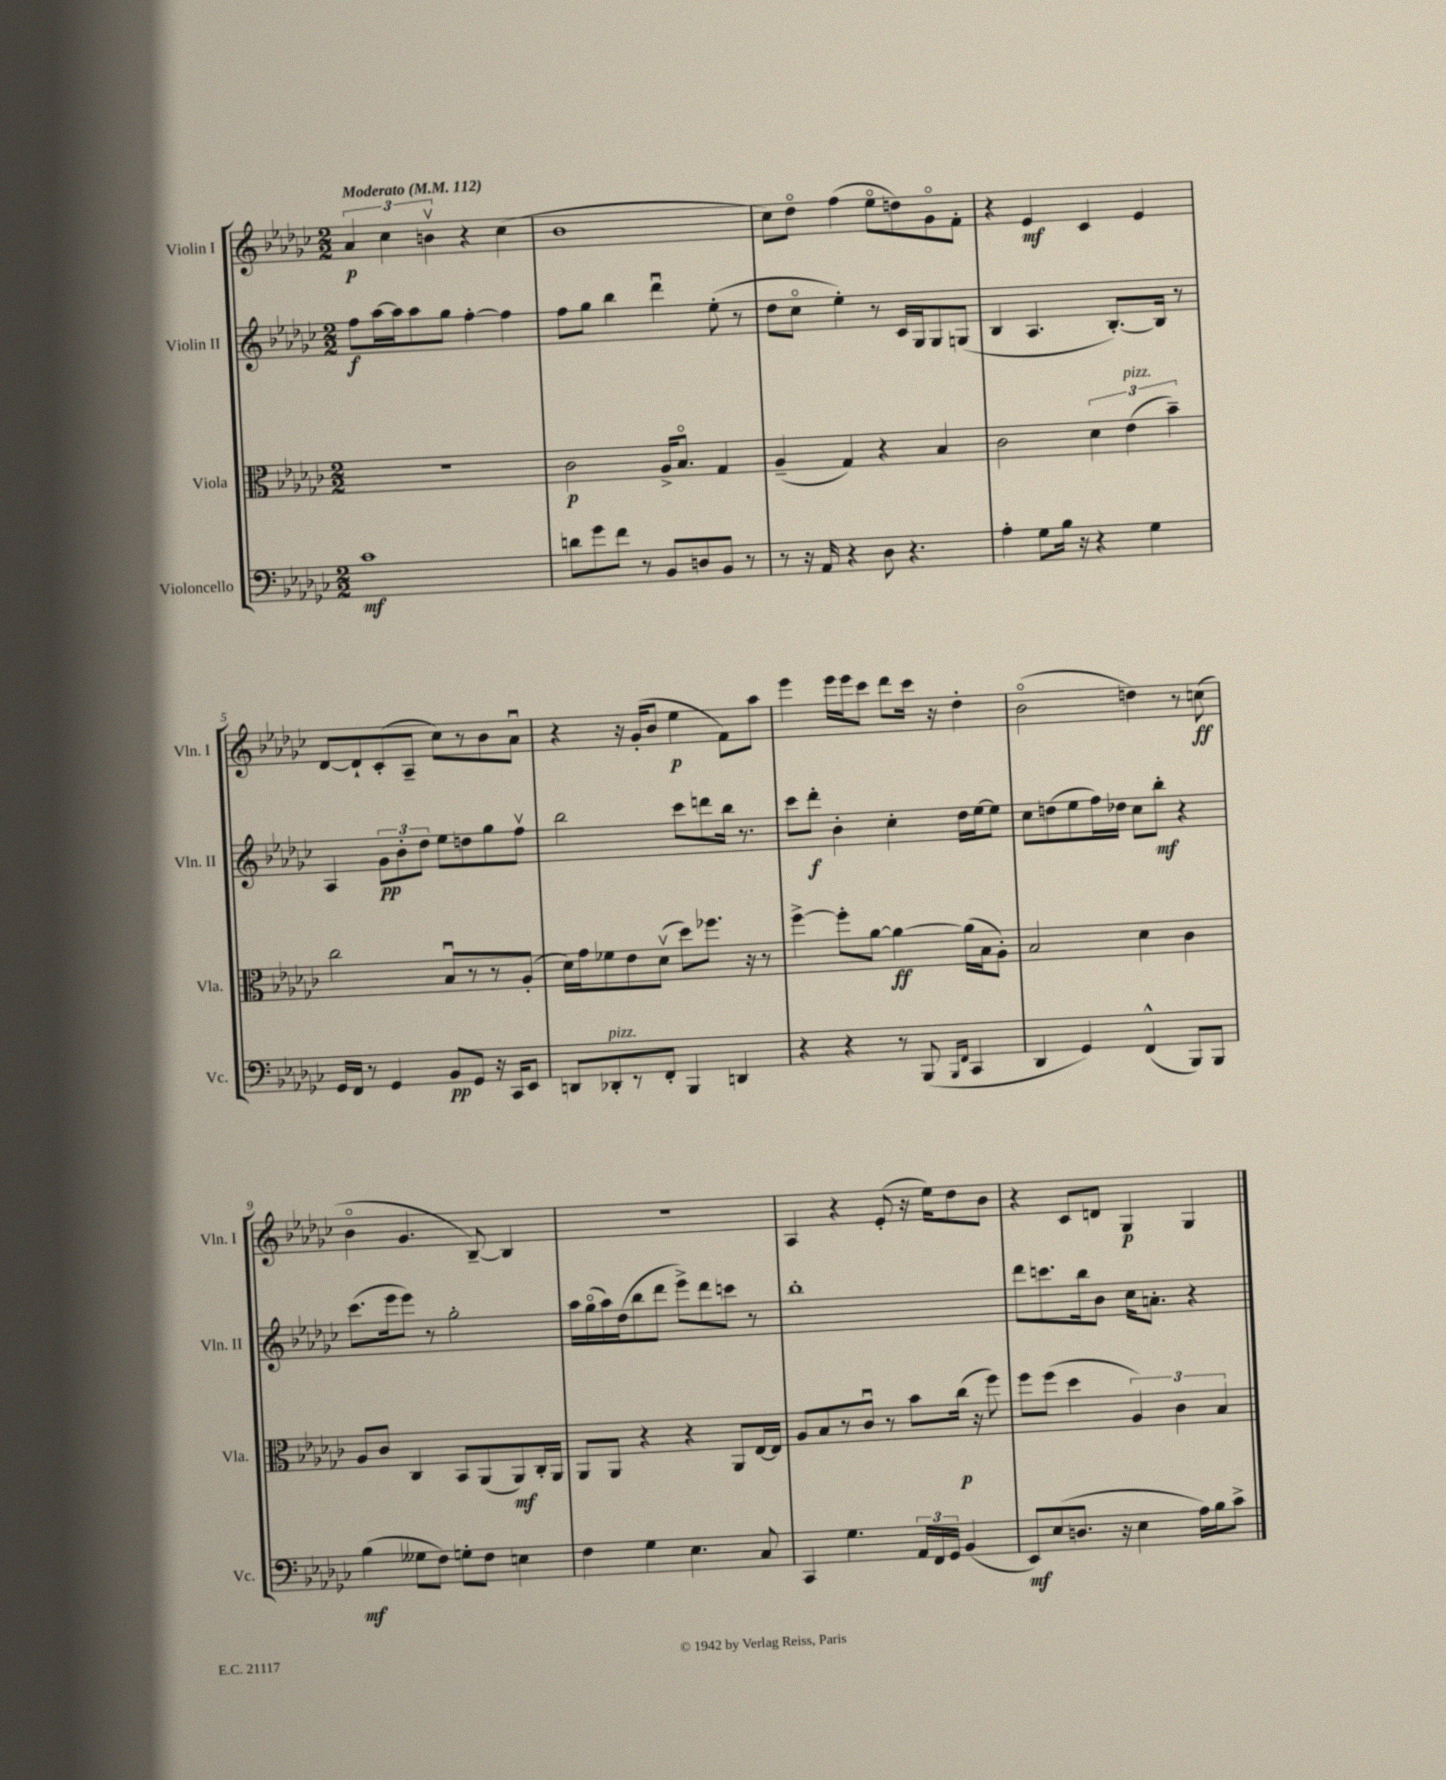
<<
\new StaffGroup <<
\new Staff = "s0" \with { instrumentName = "Violin I" shortInstrumentName = "Vln. I" } {
    \clef treble \key ges \major \numericTimeSignature \time 2/2 \tempo "Moderato" 4 = 112
    \autoBeamOff \tuplet 3/2 { aes'4\p ces''4 b'4\upbow } r4 ces''4( |
    bes'1 |
    ces''8[) des''8]\flageolet f''4( ees''8[\flageolet d''8) ges'8\flageolet f'8]-. |
    r4 ees'4\mf ces'4 ees'4 |
    des'8[~ des'8-! ces'8-.( aes8]-- ces''8[) r8 bes'8 aes'8]\downbow |
    r4 r16 ges'16[-.( bes'8] ees''4\p f'8[) aes''8] |
    ees'''4 ees'''16[ ees'''16 ces'''8] des'''8[ ces'''16] r16 des''4-. |
    bes'2\flageolet( d''4) r8 c''8\ff( |
    bes'4\flageolet ges'4. bes8~--) bes4 |
    R1 |
    aes4 r4 ees'8-.( r16 ees''16[) des''8 bes'8] |
    r4 ces'8[ d'8] ges4\p ges4 \bar "|." |
}
\new Staff = "s1" \with { instrumentName = "Violin II" shortInstrumentName = "Vln. II" } {
    \clef treble \key ges \major \numericTimeSignature \time 2/2
    \autoBeamOff f''8[\f aes''16~ aes''16 aes''8 ges''8] f''4~-. f''4 |
    f''8[ ges''8] bes''4 des'''4\downbow ees''8-.( r8 |
    des''8[ ces''8]\flageolet ees''4-.) r8 ces'16[ ges16 ges8 g8]( |
    bes4 aes4. bes8.[~-.) bes16] r8 |
    aes4 \tuplet 3/2 { ges'8[\pp bes'8-. des''8] } ees''8[ d''8 ges''8 f''8]\upbow |
    bes''2 ces'''8[ d'''8 bes''16] r8. |
    ces'''8[ des'''8]-.\f bes'4-. ces''4-. des''16[ ees''16~ ees''8] |
    ces''8[ d''8( ees''8 f''16) des''16] ces''8[ bes''8]-.\mf r4 |
    ces'''8.[( ees'''16 ees'''8]) r8 ges''2-. |
    aes''16[ ges''16\flageolet( aes''16) des''16( bes''8 des'''8] ees'''8[->) des'''8 c'''8] r8 |
    bes''1-. |
    des'''8[ c'''8. bes''16 bes'8] ces''16[ a'8.]-. r4 \bar "|." |
}
\new Staff = "s2" \with { instrumentName = "Viola" shortInstrumentName = "Vla." } {
    \clef alto \key ges \major \numericTimeSignature \time 2/2
    \autoBeamOff r1 |
    ces'2\p aes16[-> bes8.]\flageolet ges4 |
    aes4--( ges4) r4 bes4 |
    ces'2 \tuplet 3/2 { des'4 ees'4^\markup { \italic "pizz." }( bes'4--) } |
    ces''2 bes8[\downbow r8 r8 aes8]-.( |
    des'16[) ges'16 fes'8 ees'8 des'8]\upbow( des''8[) fes''8.] r16 r8 |
    f''4~-> f''8[-. aes'8]~ aes'4~\ff aes'16[( bes16 aes8]-.) |
    bes2 des'4 ces'4 |
    aes8[ ces'8] ces4 bes,8[ aes,8( aes,8\mf) ces16-. aes,16] |
    aes,8[ aes,8] r4 r4 aes,8[ ees16~ ees16] |
    aes8[ bes8 r8 ces'8]\downbow r8 bes'8[ ces''16]\p( r16 f''8) |
    f''8[ f''8]( des''4 \tuplet 3/2 { aes4) ces'4 bes4 } \bar "|." |
}
\new Staff = "s3" \with { instrumentName = "Violoncello" shortInstrumentName = "Vc." } {
    \clef bass \key ges \major \numericTimeSignature \time 2/2
    \autoBeamOff ces'1\mf |
    d'8[ ges'8 f'8] r8 bes,8[ d8 bes,8] r8 |
    r8 r16 aes,16 r4 des8 r4. |
    aes4-. ges8[ bes16] r16 r4 ges4 |
    ges,16[ f,16] r8 ges,4 bes,8[\pp ges,8] r16 ces,16[ ees,8] |
    d,8[ des,8-.^\markup { \italic "pizz." } r8 f,8]-. bes,,4 d,4 |
    r4 r4 r8 bes,,8( \grace { bes,,16[ f,16] } ces,4 |
    des,4 ges,4) f,4-^( bes,,8[) bes,,8] |
    bes4\mf( geses8[ f8]) g8[-. f8] e4 |
    f4 ges4 ees4. ces8 |
    ces,4 ges4. \tuplet 3/2 { aes,16[ f,16 ges,16] } bes,4( |
    ees,8[\mf) ees8( d8.] r16 ees4 aes16[) bes16 ces'8]-> \bar "|." |
}
>>
>>
